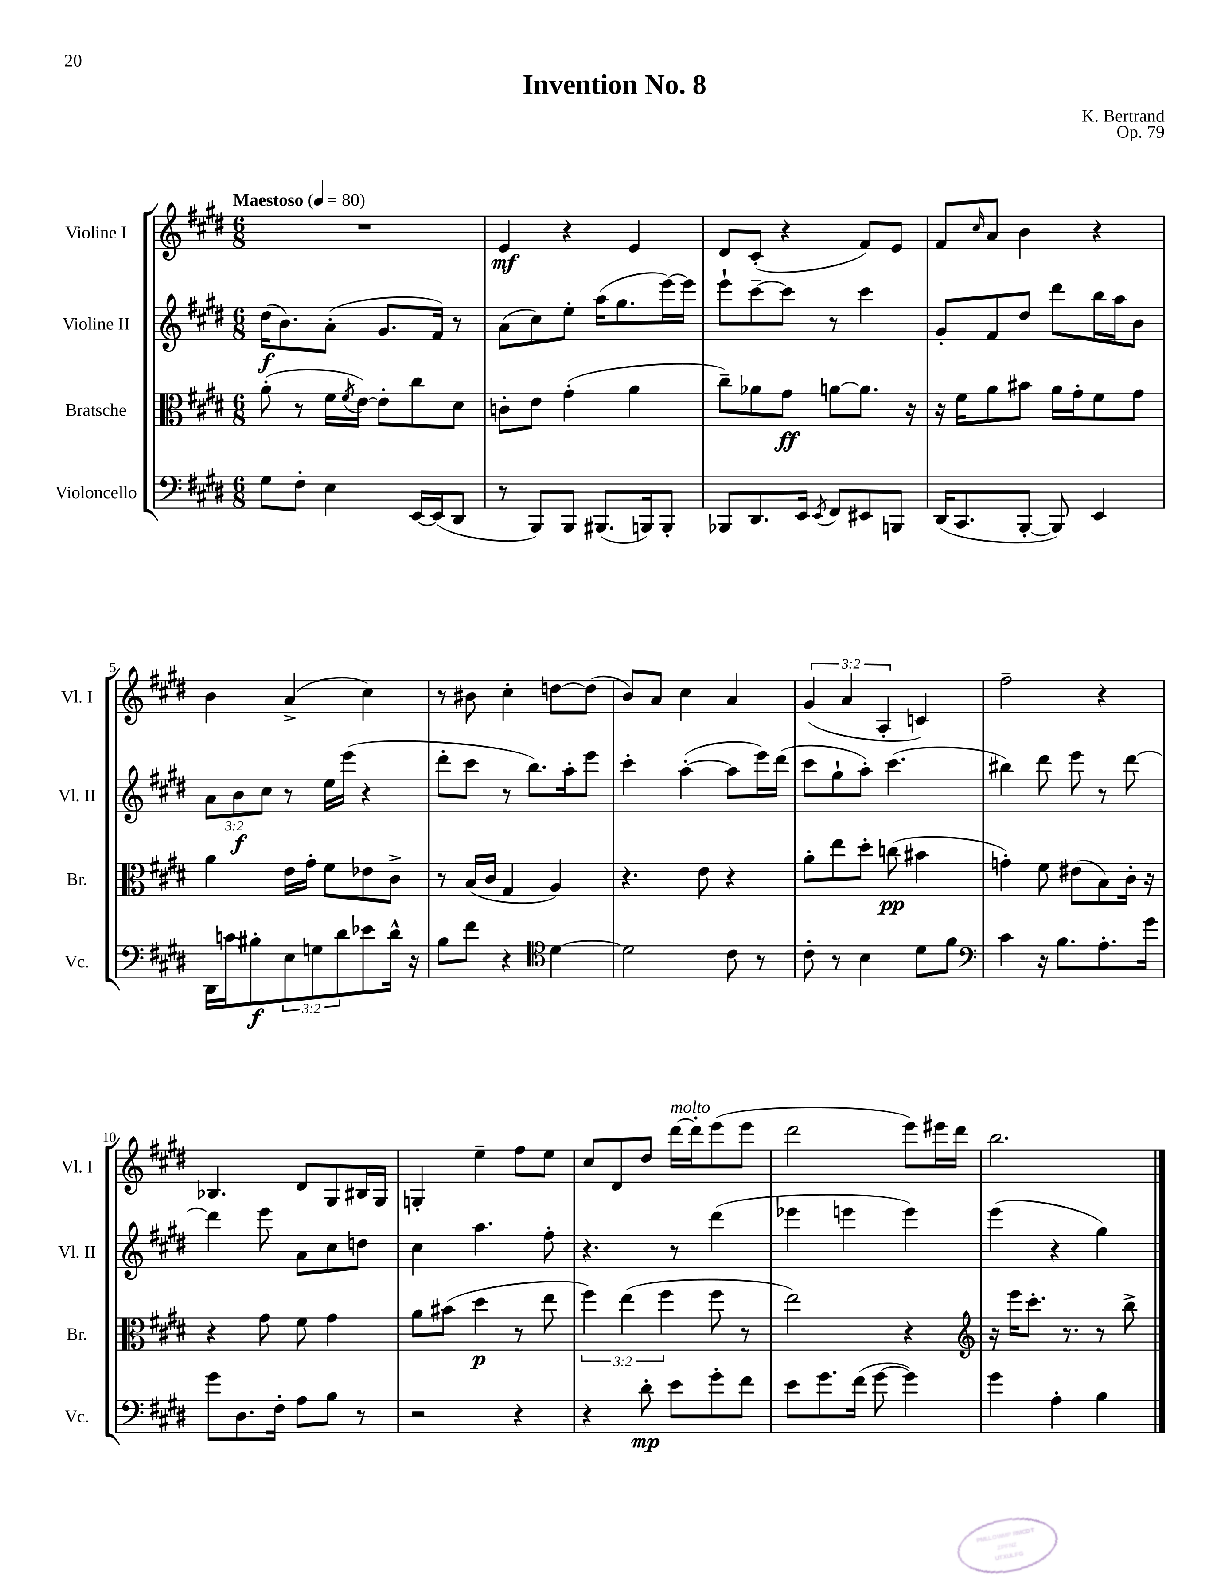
\header { title = "Invention No. 8" composer = "K. Bertrand" opus = "Op. 79" }
<<
\new StaffGroup <<
\new Staff = "s0" \with { instrumentName = "Violine I" shortInstrumentName = "Vl. I" } {
    \clef treble \key e \major \numericTimeSignature \time 6/8 \override Staff.TupletNumber.text = #tuplet-number::calc-fraction-text \tempo "Maestoso" 4 = 80
    R2. |
    e'4\mf r4 e'4 |
    dis'8 cis'8-.( r4 fis'8) e'8 |
    fis'8 \grace { cis''16 } a'8 b'4 r4 |
    b'4 a'4->( cis''4) |
    r8 bis'8 cis''4-. d''8~ d''8( |
    b'8) a'8 cis''4 a'4 |
    \tuplet 3/2 { gis'4( a'4 a4-. } c'4) |
    fis''2-- r4 |
    bes4. dis'8 gis8 bis16 gis16 |
    g4-. e''4-- fis''8 e''8 |
    cis''8 dis'8 dis''8 dis'''16~^\markup { \italic "molto" } dis'''16-. e'''8( e'''8 |
    dis'''2 e'''8) eis'''16 dis'''16 |
    b''2. \bar "|." |
}
\new Staff = "s1" \with { instrumentName = "Violine II" shortInstrumentName = "Vl. II" } {
    \clef treble \key e \major \numericTimeSignature \time 6/8 \override Staff.TupletNumber.text = #tuplet-number::calc-fraction-text
    dis''16\f( b'8.) a'8-.( gis'8. fis'16) r8 |
    a'8( cis''8) e''8-. a''16( gis''8. e'''16~) e'''16 |
    e'''8-! cis'''8~-- cis'''8 r8 cis'''4 |
    gis'8-. fis'8 dis''8 dis'''8 b''16 a''16 b'8 |
    \tuplet 3/2 { a'8 b'8\f cis''8 } r8 e''16 e'''16( r4 |
    dis'''8-. cis'''8 r8 b''8.) a''16-. e'''8 |
    cis'''4-. a''4~-.( a''8 e'''16) dis'''16( |
    cis'''8 gis''8-! a''8-.) cis'''4.( |
    bis''4) dis'''8 e'''8 r8 dis'''8~ |
    dis'''4 e'''8 a'8 cis''8 d''8 |
    cis''4 a''4. fis''8-. |
    r4. r8 dis'''4( |
    ees'''4 e'''4 e'''4) |
    e'''4( r4 gis''4) \bar "|." |
}
\new Staff = "s2" \with { instrumentName = "Bratsche" shortInstrumentName = "Br." } {
    \clef alto \key e \major \numericTimeSignature \time 6/8 \override Staff.TupletNumber.text = #tuplet-number::calc-fraction-text
    a'8-.( r8 fis'16 \acciaccatura { fis'8 } e'16~) e'8-. cis''8 dis'8 |
    c'8-. e'8 gis'4-.( a'4 |
    cis''8--) aes'8 gis'8\ff a'8~ a'8. r16 |
    r16 fis'16 a'8 bis'8 a'16 gis'16-. fis'8 gis'8 |
    a'4 e'16 gis'16-. fis'8 ees'8 cis'8-> |
    r8 b16( cis'16 gis4 a4) |
    r4. e'8 r4 |
    a'8-. e''8 dis''8-. c''8\pp( bis'4 |
    g'4-.) fis'8 eis'8( b8) cis'16-. r16 |
    r4 gis'8 fis'8 gis'4 |
    a'8 bis'8( dis''4\p r8 e''8 |
    \tuplet 3/2 { fis''4) e''4( fis''4 } fis''8 r8 |
    e''2) r4 |
    \clef treble r16 e'''16 cis'''8.-. r8. r8 b''8-> \bar "|." |
}
\new Staff = "s3" \with { instrumentName = "Violoncello" shortInstrumentName = "Vc." } {
    \clef bass \key e \major \numericTimeSignature \time 6/8 \override Staff.TupletNumber.text = #tuplet-number::calc-fraction-text
    gis8 fis8-. e4 e,16~ e,16( dis,8 |
    r8 b,,8) b,,8 bis,,8.( b,,16) b,,8-. |
    bes,,8 dis,8. e,16 \acciaccatura { e,8 } fis,8 eis,8 b,,8 |
    dis,16( cis,8. b,,8~-. b,,8) e,4 |
    dis,16 c'16 bis8-.\f \tuplet 3/2 { e8 g8 dis'8 } ees'8 dis'16-^ r16 |
    b8 fis'8 r4 \clef tenor dis'4~ |
    dis'2 cis'8 r8 |
    cis'8-. r8 b4 dis'8 fis'8 |
    \clef bass cis'4 r16 b8. a8.-. gis'16 |
    gis'8 dis8. fis16-. a8 b8 r8 |
    r2 r4 |
    r4 dis'8-.\mp e'8 gis'8-. fis'8 |
    e'8 gis'8. fis'16( gis'8~ gis'4) |
    gis'4 a4-. b4 \bar "|." |
}
>>
>>
